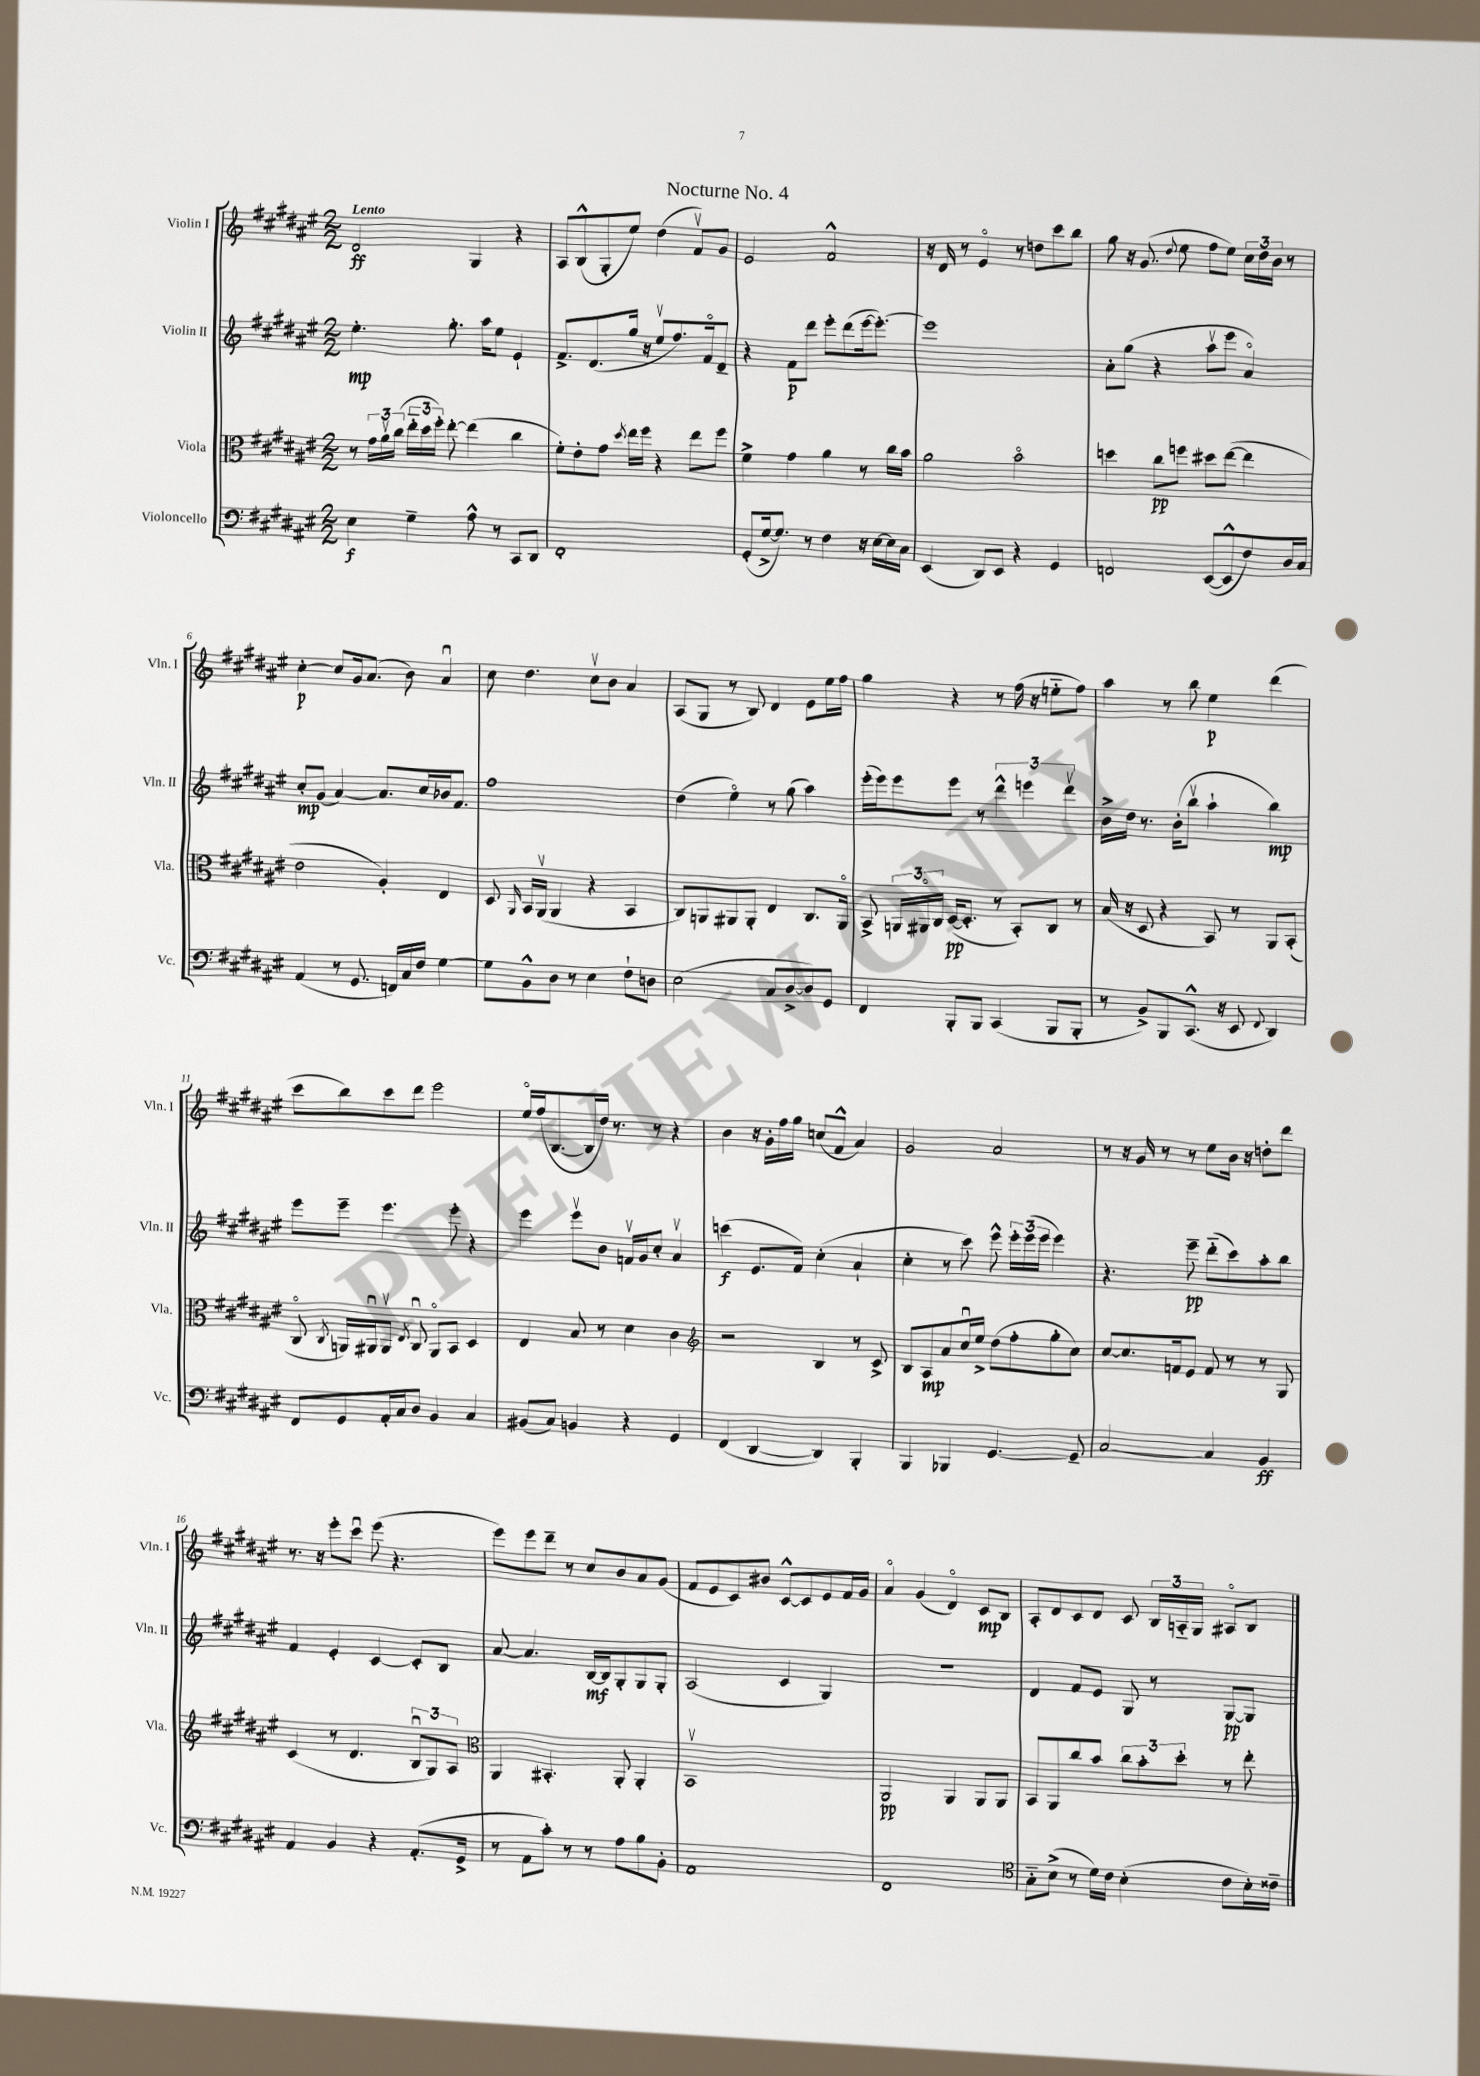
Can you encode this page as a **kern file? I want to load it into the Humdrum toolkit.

**kern	**kern	**kern	**kern
*staff4	*staff3	*staff2	*staff1
*clefF4	*clefC3	*clefG2	*clefG2
*k[f#c#g#d#a#e#]	*k[f#c#g#d#a#e#]	*k[f#c#g#d#a#e#]	*k[f#c#g#d#a#e#]
*M2/2	*M2/2	*M2/2	*M2/2
4E#	8r	4.ee#'	2d#
.	24g#	.	.
.	24a#v	.	.
.	(24cc#	.	.
4G#~	24ee#'~	.	.
.	24dd#	.	.
.	24ff#')	.	.
.	[8ee#'	8.gg#'	.
8A#^^	(4ee#]	.	4G#
.	.	16aa#	.
8r	.	8ee#	.
8CC#	4cc#	4e#`	4r
8DD#	.	.	.
=	=	=	=
1FF#'	8f#')	8.f#^	8A#
.	8e#'	.	(8B^^
.	.	(8.d#	.
.	8g#	.	8G#'
.	8qdd#	.	.
.	16ee#	16gg#	8ee#)
.	16ff#	16r	.
.	4r	8ee#v	(4dd#
.	.	8.ff#)	.
.	8ee#	.	8f#v)
.	.	16f#o	.
.	8ff#	8d#~	8g#
=	=	=	=
(8GG#'	4f#^	4r	2e#
[16G#^	.	.	.
8.G#])	.	.	.
.	4g#	8f#	.
8r	.	8ddd#	.
4F#	4a#	8eee#'	2f#^^
.	.	(8ddd#	.
16r	8r	[16eee#	.
[16E#	.	8.eee#'_)	.
16E#]	16cc#	.	.
16C#	16b	.	.
=	=	=	=
(4EE#	2a#	1eee#]	16r
.	.	.	16d#
.	.	.	8r
8DD#)	.	.	4e#o
8EE#	.	.	.
4r	2bo	.	8r
.	.	.	8dd
4GG#	.	.	8ccc#
.	.	.	8bb
=	=	=	=
2FF	4dd	8a#'	8gg#
.	.	(8gg#	16r
.	.	.	(8.g#
.	8cc#	4r	.
.	.	.	8qqdd#
.	8ff	.	8ee#
([8EE#	8dd#	8aa#v	8ff#
8EE#^^]	([8ee#	8eee#	8ee#)
8F#)	4ee#]	4a#o)	24cc#
.	.	.	24dd#
.	.	.	24b
16D#	.	.	8r
16C#	.	.	.
=	=	=	=
(4AA#	2e#	8cc#'	[4cc#'
.	.	(8g#	.
8r	.	[4a#)	8cc#]
8.GG#	.	.	16g#
.	.	.	(8.a#
.	4A#')	8.a#]	.
16FF)	.	.	.
16C#	.	.	8b)
16F#	.	16cc#	.
[4G#	4E#	16b-	4a#u
.	.	8.f#	.
=	=	=	=
8G#]	8D#	1ff#	8cc#
.	16qqAA#	.	.
8BB^^	16BB	.	4.dd#
.	(16AA#v	.	.
8D#	4AA#	.	.
8r	.	.	.
4E#	4r	.	8cc#v
.	.	.	8b
8F#`	4BB	.	4a#
8D	.	.	.
=	=	=	=
(2E#	8C#)	(4dd#	(8A#
.	8AA	.	8G#
.	8AA#	4ee#o)	8r
.	8AA#'	.	8B)
8C#	4E#	8r	4d#
[8D#^	.	(8gg#	.
8D#])	8.C#	4aa#)	8e#
8GG#	.	.	16ee#
.	16AA#o	.	16ff#
=	=	=	=
4FF#	8BB^	(16eee#'	4gg#
.	.	16eee#)	.
.	24AA	8eee#	.
.	24AA#o	.	.
.	24C#	.	.
8BBB'	([16D#	8eee#	4r
.	8.D#']	.	.
8BBB	.	8r	.
(4CC#	8r	6ddd#^^	8r
.	8BB')	.	(16ff#
.	.	6eee	.
.	.	.	16r
8BBB	8C#	.	8ee'~
.	.	6ddd#v	.
8BBB'	8r	.	8ff#)
=	=	=	=
8r	(16B	16b^	4aa#
.	16r	16dd#	.
8BB^)	8D#	8.r	.
8BBB	4r	.	8r
.	.	(16b'	.
(8.CC#^^	.	8bbv	8bb
.	8BB)	4aa#`	4ee#
16r	.	.	.
8EE#	8r	.	.
8qqFF#	.	.	.
4DD#)	8AA#	4bb)	(4ddd#
.	(8BB'	.	.
=	=	=	=
8FF#	8C#o	8eee#	8ccc#
.	8qC#	.	.
8GG#	16AA)	8eee#~	8bb)
.	16AA#u	.	.
16AA#'	8AA#v	4.eee#	8ccc#
16C#	.	.	.
.	8qE#	.	.
8D#	8C#u	.	8ddd#
4BB	8AA#o	.	2eee#
.	8BB	8eee#'	.
4C#	4D#	4r	.
=	=	=	=
(8BB#	4E#	4eee#	16ee#o
.	.	.	(16ff#
8C#)	.	.	[8.B
4BB	8B	8eee#v	.
.	.	.	16B]
.	8r	8b	16dd#)
.	.	.	8.r
4r	4d#	16fv	.
.	.	16g#	.
.	.	8cc#'	8r
4GG#	4c#	4a#v	4r
=	=	=	=
*	*clefG2	*	*
(4FF#	2r	(4ccc	4b
[4DD#	.	8.e#	16r
.	.	.	16g#'
.	.	.	16ff#
.	.	16f#)	16gg#
4DD#])	4B	(4cc#'	(8cc
.	.	.	8f#^^
4BBB'	8r	4a#`	4a#)
.	8c#^	.	.
=	=	=	=
4BBB	8B	4cc#'	2g#
.	8A#	.	.
4BBB-	8a#	8r	.
.	16cc#u	8ccc#)	.
.	16ee#^	.	.
[4.GG#	(8dd#	8eee#^^	2a#
.	8ff#'	24eee#'	.
.	.	(24eee#	.
.	.	24eee#	.
.	8gg#'	4eee#)	.
8GG#~]	8cc#)	.	.
=	=	=	=
[2C#	[8cc#	4.r	8r
.	8.cc#]	.	16r
.	.	.	16g#
.	.	.	8r
.	16f	.	.
.	8e#	8eee#~	8r
4C#]	8f	(8ddd#'~	8ee#
.	8r	8ccc#)	16b
.	.	.	16r
4BB	8r	8aa#'	8dd'
.	8G#	8bb	8ddd#
=	=	=	=
4AA#	(4c#	4f#	8.r
.	.	.	16r
4BB	8r	4e#'	8eee#'
.	4.d#	.	8ccc#u
4r	.	[4c#	(8eee#
.	.	.	4.r
(8.AA#'	12Bu	8c#']	.
.	12G#)	.	.
.	.	8B	.
.	12A#	.	.
16GG#^	.	.	.
=	=	=	=
*	*clefC3	*	*
8r	4AA#	[8a#	8eee#)
8AA#	.	4.a#]	8eee#
8c#')	4.BB#'	.	8ddd#~
8r	.	.	8r
8r	.	[16B	8cc#
.	.	16B]	.
8A#	8AA#'	8G#'	8b
8B	4AA#'	8G#	8a#
8BB'	.	8G#'	(8g#
=	=	=	=
1AA#	1BBv	(2A#	8f#
.	.	.	8e#
.	.	.	8c#)
.	.	.	8b#
.	.	4c#	[8c#^^
.	.	.	8c#]
.	.	4G#)	8e#
.	.	.	16f#
.	.	.	16g#
=	=	=	=
1FF#	2AA#	1r	4a#o
.	.	.	(4g#
.	4AA#	.	4d#o)
.	8AA#	.	8c#
.	8AA#	.	8B
=	=	=	=
*clefC4	*	*	*
8G#'~	8BB	4d#	8A#'
(8B^	8AA#	.	8d#
8r	8cc#	8f#	8c#
16d#)	8b	8e#	8d#
16c#	.	.	.
(4B'	12cc#	8G#	8c#
.	12b'	.	.
.	.	8r	24B
.	12dd#'	.	24A'~
.	.	.	24G#
8c#	8r	[8G#	8A#o
16B')	8ee#'	8G#]	8B
16c##~	.	.	.
==	==	==	==
*-	*-	*-	*-
